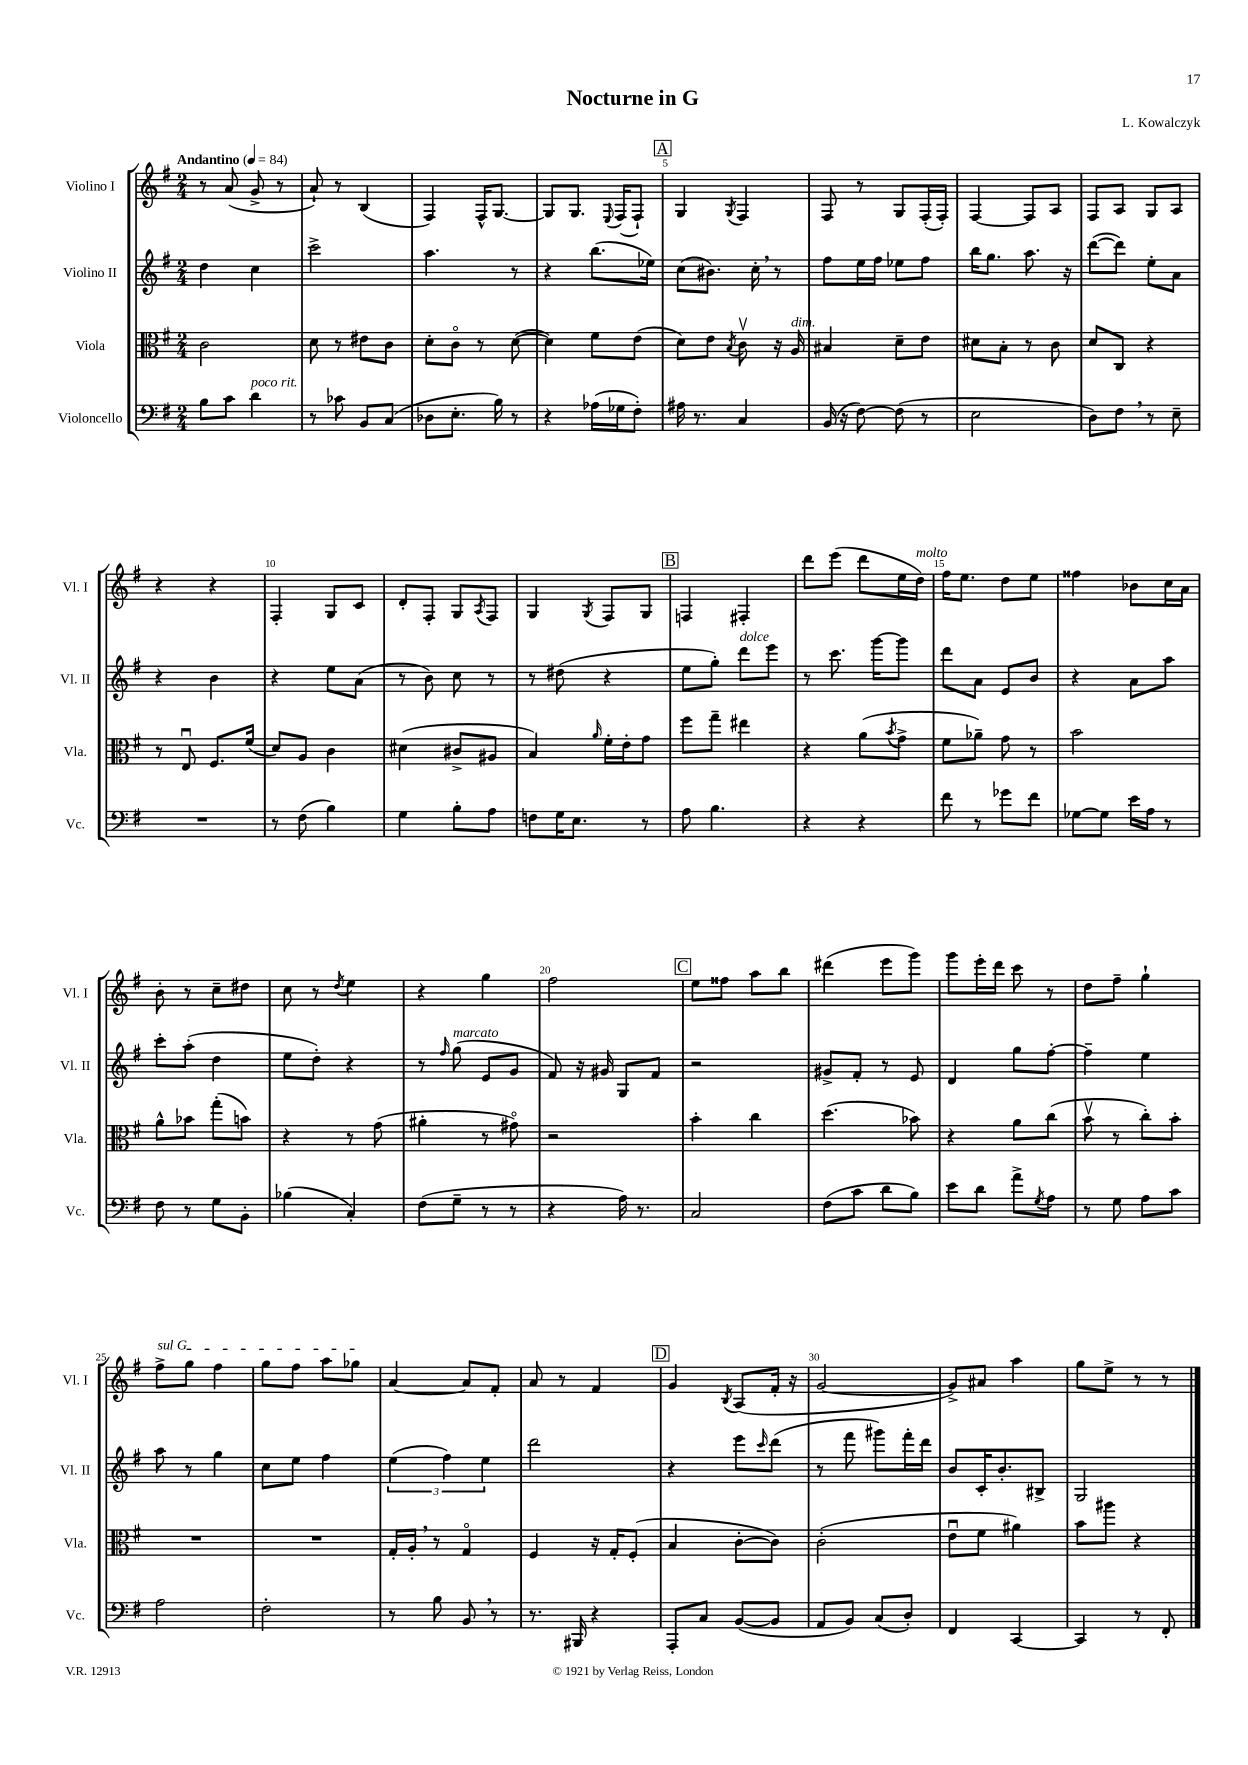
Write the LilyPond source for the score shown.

\header { title = "Nocturne in G" composer = "L. Kowalczyk" }
<<
\new StaffGroup <<
\new Staff = "s0" \with { instrumentName = "Violino I" shortInstrumentName = "Vl. I" } {
    \clef treble \key g \major \numericTimeSignature \time 2/4 \tempo "Andantino" 4 = 84
    r8 a'8( g'8-> r8 |
    a'8-!) r8 b4( |
    fis4) fis16-^ g8.~ |
    g8 g8. \appoggiatura { e8 } fis16( fis8-!) |
    \mark \markup { \box "A" } g4 \acciaccatura { g8 } fis4 |
    fis8 r8 g8 fis16-.( fis16-.) |
    fis4~ fis8 a8 |
    fis8 a8 g8 a8 |
    r4 r4 |
    fis4-. g8 c'8 |
    d'8-. fis8-. g8 \acciaccatura { a8 } fis8 |
    g4 \acciaccatura { g8 } fis8 g8 |
    \mark \markup { \box "B" } f4 fis4-. |
    d'''8 e'''8( d'''8 e''16 d''16^\markup { \italic "molto" }) |
    fis''16 e''8. d''8 e''8 |
    fisis''4 bes'8 c''16 a'16 |
    b'8-. r8 c''8-- dis''8 |
    c''8 r8 \acciaccatura { d''8 } e''4 |
    r4 g''4 |
    fis''2 |
    \mark \markup { \box "C" } e''8 fisis''8 a''8 b''8 |
    dis'''4( e'''8 g'''8) |
    g'''8 e'''16-. d'''16 c'''8 r8 |
    d''8 fis''8-- g''4-! |
    \once \override TextSpanner.bound-details.left.text = \markup { \italic "sul G" } fis''8->\startTextSpan g''8 fis''4 |
    g''8 fis''8 a''8 ges''8\stopTextSpan |
    a'4~ a'8 fis'8-. |
    a'8 r8 fis'4 |
    \mark \markup { \box "D" } g'4 \acciaccatura { b8 } a8( fis'16-. r16 |
    g'2~ |
    g'8->) ais'8 a''4 |
    g''8 e''8-> r8 r8 \bar "|." |
}
\new Staff = "s1" \with { instrumentName = "Violino II" shortInstrumentName = "Vl. II" } {
    \clef treble \key g \major \numericTimeSignature \time 2/4
    d''4 c''4 |
    c'''2-> |
    a''4. r8 |
    r4 b''8.( ees''16) |
    \mark \markup { \box "A" } c''8( bis'8.) c''16-. \breathe r8 |
    fis''8 e''16 fis''16 ees''8 fis''8 |
    b''16 g''8. a''8. r16 |
    d'''8~( d'''8) e''8-. a'8 |
    r4 b'4 |
    r4 e''8 a'8( |
    r8 b'8) c''8 r8 |
    r8 dis''8( r4 |
    \mark \markup { \box "B" } e''8 g''8-.) d'''8^\markup { \italic "dolce" } e'''8 |
    r8 c'''8. g'''16~ g'''8 |
    d'''8 a'8 e'8 b'8 |
    r4 a'8 a''8 |
    c'''8-. a''8-.( d''4 |
    e''8 d''8-.) r4 |
    r8 \grace { fis''16 } g''8^\markup { \italic "marcato" }( e'8 g'8 |
    fis'8) r16 gis'16 g8 fis'8 |
    \mark \markup { \box "C" } r2 |
    gis'8-> fis'8-. r8 e'8 |
    d'4 g''8 fis''8~-. |
    fis''4-- e''4 |
    a''8 r8 g''4 |
    c''8 e''8 fis''4 |
    \tuplet 3/2 { e''4( fis''4) e''4 } |
    d'''2 |
    \mark \markup { \box "D" } r4 e'''8 \grace { c'''16 } d'''8( |
    r8 fis'''8 gis'''8) fis'''16-. d'''16 |
    b'8 c'16-. b'8.-. bis8-> |
    g2 \bar "|." |
}
\new Staff = "s2" \with { instrumentName = "Viola" shortInstrumentName = "Vla." } {
    \clef alto \key g \major \numericTimeSignature \time 2/4
    c'2 |
    d'8 r8 eis'8 c'8 |
    d'8-. c'8\flageolet r8 d'8~( |
    d'4) fis'8 e'8( |
    \mark \markup { \box "A" } d'8) e'8 \acciaccatura { b8 } c'8\upbow r16 a16^\markup { \italic "dim." } |
    bis4 d'8-- e'8 |
    dis'8 b8-. r8 c'8 |
    d'8 c8 r4 |
    r8 e8\downbow fis8. fis'16( |
    d'8) a8 c'4 |
    dis'4( cis'8-> ais8 |
    b4) \grace { a'16 } fis'16-. e'16-. g'8 |
    \mark \markup { \box "B" } fis''8 g''8-- eis''4 |
    r4 a'8( \acciaccatura { b'8 } g'8-> |
    fis'8 aes'8--) g'8 r8 |
    b'2 |
    a'8-^ bes'8 g''8-.( b'8) |
    r4 r8 g'8( |
    ais'4-. r8 gis'8\flageolet) |
    r2 |
    \mark \markup { \box "C" } b'4-. c''4 |
    d''4.( bes'8) |
    r4 a'8 c''8( |
    b'8\upbow r8 c''8-.) b'8-. |
    R2 |
    R2 |
    g16-. a16-. \breathe r8 g4\flageolet |
    fis4 r16 g16-. fis8-.( |
    \mark \markup { \box "D" } b4 c'8~-. c'8) |
    c'2-.( |
    e'8\downbow fis'8 ais'4) |
    b'8 ais''8 r4 \bar "|." |
}
\new Staff = "s3" \with { instrumentName = "Violoncello" shortInstrumentName = "Vc." } {
    \clef bass \key g \major \numericTimeSignature \time 2/4
    b8 c'8 d'4^\markup { \italic "poco rit." } |
    r8 ces'8 b,8 c8( |
    des8 e8.-. b16) r8 |
    r4 aes16( ges16 fis8-.) |
    \mark \markup { \box "A" } ais16 r8. c4 |
    b,16( r16 fis8~) fis8( r8 |
    e2 |
    d8) fis8 \breathe r8 e8-- |
    R2 |
    r8 fis8( b4) |
    g4 b8-. a8 |
    f8 g16 e8. r8 |
    \mark \markup { \box "B" } a8 b4. |
    r4 r4 |
    fis'8 r8 ges'8 fis'8 |
    ges8~ ges8 e'16 a16 r8 |
    fis8 r8 g8 b,8-. |
    bes4( c4-.) |
    fis8( g8-- r8 r8 |
    r4 a16) r8. |
    \mark \markup { \box "C" } c2 |
    fis8( c'8 d'8 b8) |
    e'8 d'8 a'8-> \acciaccatura { g8 } a8 |
    r8 g8 a8 c'8 |
    a2 |
    fis2-. |
    r8 b8 b,8 \breathe r8 |
    r8. bis,,16 r4 |
    \mark \markup { \box "D" } a,,8-. c8 b,8~( b,8 |
    a,8 b,8) c8( d8-.) |
    fis,4 c,4~ |
    c,4 r8 fis,8-. \bar "|." |
}
>>
>>
\layout { \context { \Score \override BarNumber.break-visibility = ##(#f #t #t) barNumberVisibility = #(every-nth-bar-number-visible 5) } }
